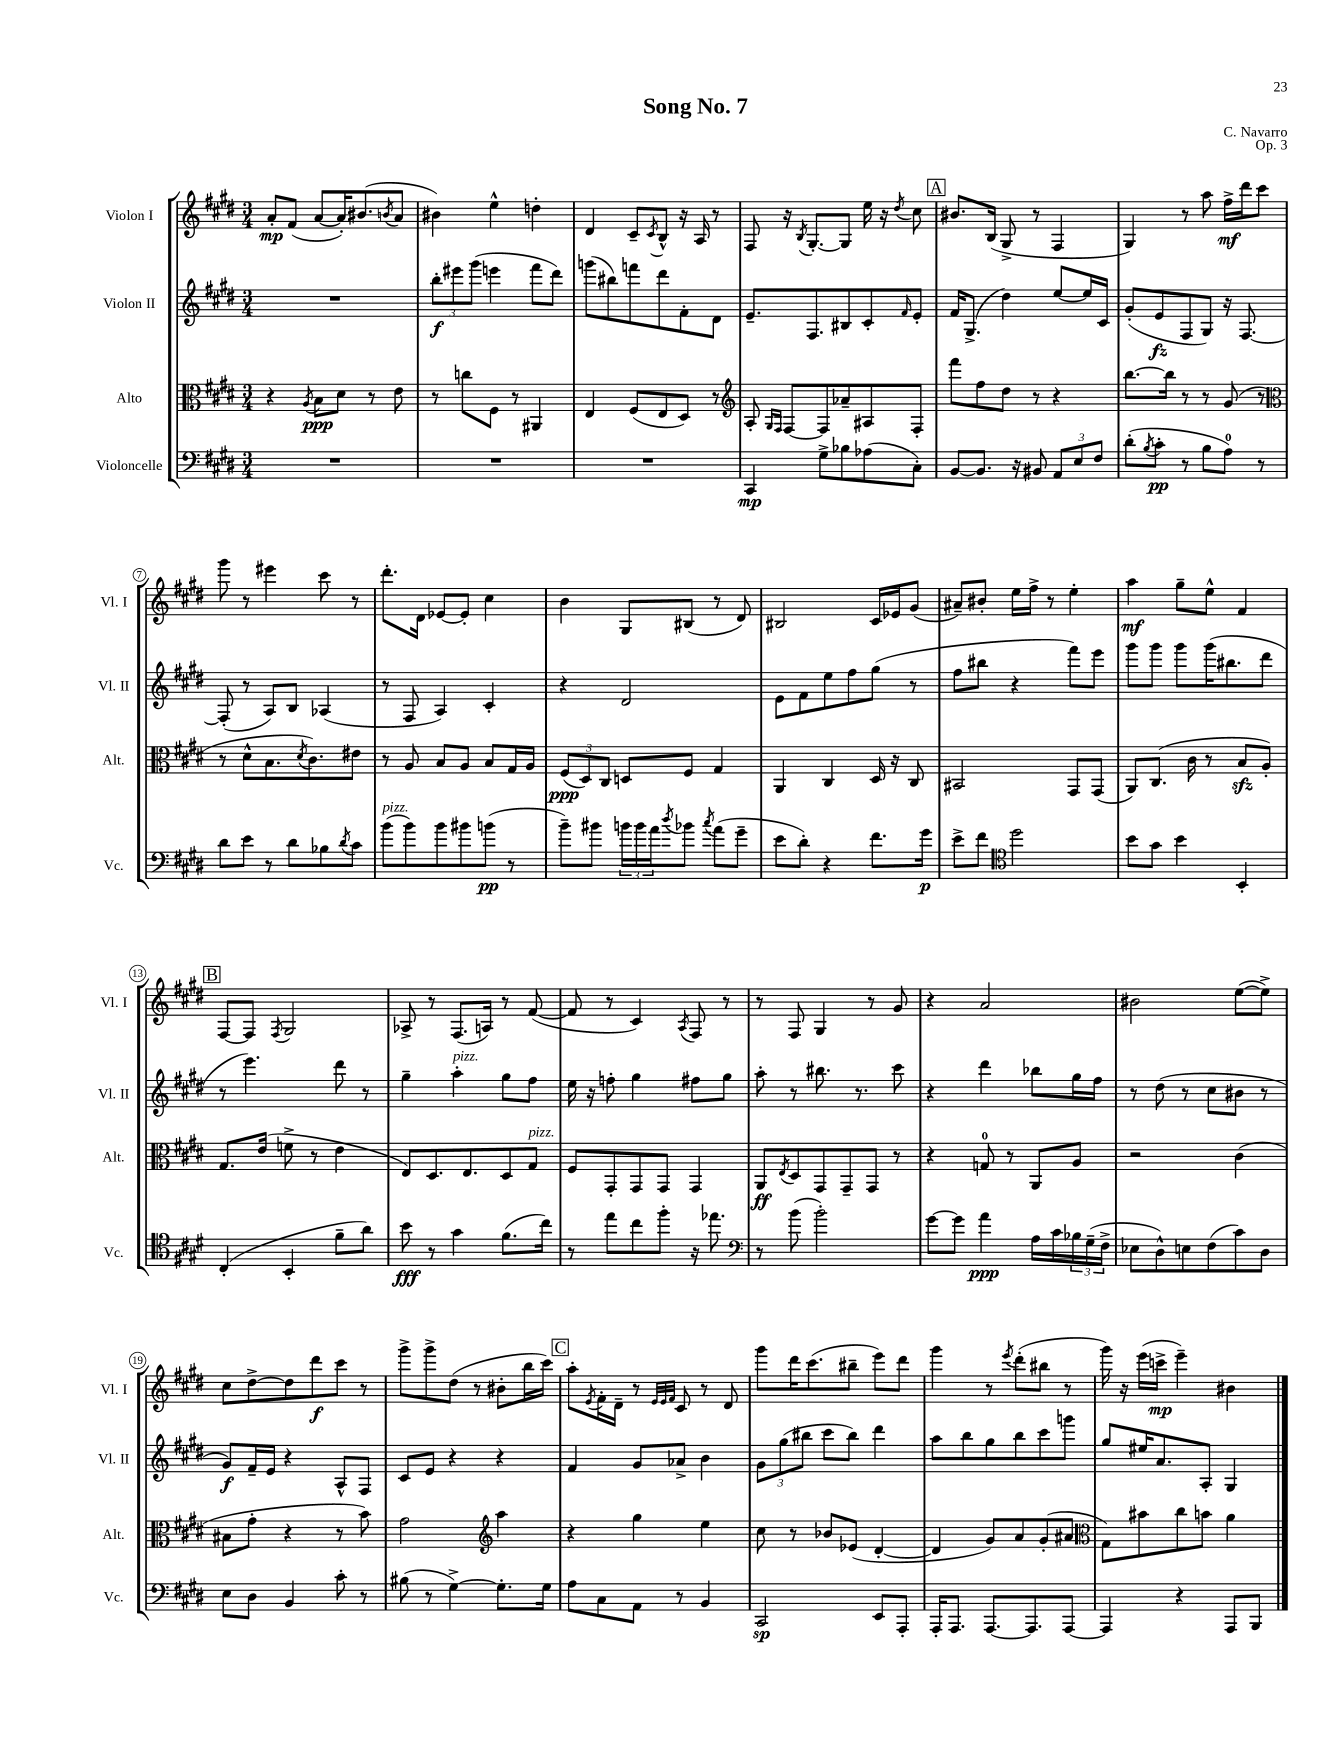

**kern	**dynam	**kern	**dynam	**kern	**dynam	**kern	**dynam
*part4	*part4	*part3	*part3	*part2	*part2	*part1	*part1
*staff4	*staff4	*staff3	*staff3	*staff2	*staff2	*staff1	*staff1
*I"Violoncelle	*	*I"Alto	*	*I"Violon II	*	*I"Violon I	*
*I'Vc.	*	*I'Alt.	*	*I'Vl. II	*	*I'Vl. I	*
*clefF4	*	*clefC3	*	*clefG2	*	*clefG2	*
*k[f#c#g#d#]	*	*k[f#c#g#d#]	*	*k[f#c#g#d#]	*	*k[f#c#g#d#]	*
*M3/4	*	*M3/4	*	*M3/4	*	*M3/4	*
=1	=1	=1	=1	=1	=1	=1	=1
2.r	.	4r	.	2.r	.	8a'/L	mp
.	.	.	.	.	.	(8f#/J	.
.	.	8qA/	.	.	.	.	.
.	.	8B\L	ppp	.	.	[8a/L	.
.	.	8d#\J	.	.	.	16a'/K])	.
.	.	.	.	.	.	(8.b#X/	.
.	.	8r	.	.	.	.	.
.	.	.	.	.	.	8qbn/	.
.	.	8e\	.	.	.	8a/J	.
=2	=2	=2	=2	=2	=2	=2	=2
2.r	.	8r	.	12bb'\L	f	4b#X\)	.
.	.	.	.	12eee#X\	.	.	.
.	.	8ccn\L	.	.	.	.	.
.	.	.	.	(12ggg#\J	.	.	.
.	.	8F#\J	.	4eeen\	.	4ee^^\	.
.	.	8r	.	.	.	.	.
.	.	4AA#X/	.	8fff#\L	.	4ddn'\	.
.	.	.	.	8ddd#\J)	.	.	.
=3	=3	=3	=3	=3	=3	=3	=3
2.r	.	4E/	.	(8gggn\L	.	4d#/	.
.	.	.	.	8bb#X\)	.	.	.
.	.	(8F#/L	.	8fffn\	.	8c#~/L	.
.	.	.	.	.	.	8qc#/	.
.	.	8E/	.	8ddd#\	.	8B^^/J	.
.	.	8D#/J)	.	8f#'\	.	16r	.
.	.	.	.	.	.	16A/	.
.	.	8r	.	8d#\J	.	8r	.
=4	=4	=4	=4	=4	=4	=4	=4
*	*	*clefG2	*	*	*	*	*
4CC#/	mp	8A'/	.	8.e~/L	.	8F#/	.
.	.	16qqG#/LL	.	.	.	.	.
.	.	16qqF#/JJ	.	.	.	.	.
.	.	[8F#/L	.	.	.	16r	.
.	.	.	.	.	.	8qB/	.
.	.	.	.	8.F#/	.	[8.G#'/L	.
8G#^\L	.	8F#/]	.	.	.	.	.
8B-X\	.	8a-X~/	.	8B#X/	.	8G#/J]	.
(8A-X\	.	8A#X/	.	8c#'/	.	16ee\	.
.	.	.	.	.	.	16r	.
.	.	.	.	16qqf#/	.	8qdd#/	.
8C#'\J)	.	8F#'/J	.	8e'/J	.	8cc#\	.
!!LO:REH:place=s1:t=A
=5	=5	=5	=5	=5	=5	=5	=5
[8BB/L	.	8fff#\L	.	16f#/KL	.	8.b#X/L	.
.	.	.	.	(8.G#^/J	.	.	.
8.BB/J]	.	8ff#\	.	.	.	.	.
.	.	.	.	.	.	(16B/Jk	.
.	.	8dd#\J	.	4dd#\)	.	8G#^/	.
16r	.	.	.	.	.	.	.
8BB#X/	.	8r	.	.	.	8r	.
12AA/L	.	4r	.	[8ee/L	.	4F#/	.
12E/	.	.	.	.	.	.	.
.	.	.	.	16ee/L]	.	.	.
12F#/J	.	.	.	.	.	.	.
.	.	.	.	16c#/JJ	.	.	.
=6	=6	=6	=6	=6	=6	=6	=6
(8d#'\L	.	[8.bb\L	.	(8g#'/L	.	4G#/)	.
8qB/	.	.	.	.	.	.	.
8c#'\J	pp	.	.	8e/	fz	.	.
.	.	16bb\Jk]	.	.	.	.	.
8r	.	8r	.	8F#/	.	8r	.
8B\L	.	8r	.	8G#/J)	.	8aa\	.
8A\J)	.	(8g#/	.	16r	.	16ff#^\LL	mf
.	.	.	.	[8.F#/	.	16ddd#\J	.
8r	.	8r	.	.	.	8ccc#\J	.
!!LO:LB:g=z
=7	=7	=7	=7	=7	=7	=7	=7
*	*	*clefC3	*	*	*	*	*
8d#\L	.	8r	.	(8F#'/]	.	8ggg#\	.
8e\J	.	8d#^^\L	.	8r	.	8r	.
8r	.	8.B\	.	8A/L)	.	4eee#X\	.
8d#\L	.	.	.	8B/J	.	.	.
.	.	8qd#/	.	.	.	.	.
.	.	8.c#\)	.	.	.	.	.
8B-X\	.	.	.	(4A-X/	.	8ccc#\	.
8qd#/	.	.	.	.	.	.	.
8c#\J	.	8e#X\J	.	.	.	8r	.
=8	=8	=8	=8	=8	=8	=8	=8
!LO:TX:a:i:t=pizz.	!	!	!	!	!	!	!
(8b\L	.	8r	.	8r	.	8.ddd#'\L	.
8b\)	.	8A/	.	8F#/	.	.	.
.	.	.	.	.	.	16d#\Jk	.
8b\	.	8B/L	.	4A/)	.	[8e-X/L	.
8b#X\	.	8A/J	.	.	.	8e-'/J]	.
(8bn\J	pp	8B/L	.	4c#'/	.	4cc#\	.
8r	.	16G#/L	.	.	.	.	.
.	.	16A/JJ	.	.	.	.	.
=9	=9	=9	=9	=9	=9	=9	=9
8b~\L)	.	(12F#/L	ppp	4r	.	4b\	.
.	.	12D#/)	.	.	.	.	.
8b#X\J	.	.	.	.	.	.	.
.	.	12C#/J	.	.	.	.	.
24bn\LL	.	8Dn/L	.	2d#/	.	8G#/L	.
24b\	.	.	.	.	.	.	.
24a\J	.	.	.	.	.	.	.
8qdd#/	.	.	.	.	.	.	.
8b-X\J	.	8F#/J	.	.	.	(8B#X/J	.
8qcc#/	.	.	.	.	.	.	.
(8a\L	.	4G#/	.	.	.	8r	.
8g#~\J	.	.	.	.	.	8d#/)	.
=10	=10	=10	=10	=10	=10	=10	=10
8e\L	.	4AA/	.	8e\L	.	2B#X/	.
8d#'\J)	.	.	.	8f#\	.	.	.
4r	.	4C#/	.	8ee\	.	.	.
.	.	.	.	8ff#\	.	.	.
8.f#\L	.	16D#/	.	(8gg#\J	.	16c#/LL	.
.	.	16r	.	.	.	16e-X/J	.
.	.	8C#/	.	8r	.	(8g#/J	.
16g#\Jk	p	.	.	.	.	.	.
=11	=11	=11	=11	=11	=11	=11	=11
8e^\L	.	2BB#X/	.	8ff#\L	.	8a#X~/L)	.
8f#\J	.	.	.	8bb#X\J	.	8b#X'/J	.
*clefC4	*	*	*	*	*	*	*
2dd#\	.	.	.	4r	.	16ee\LL	.
.	.	.	.	.	.	16ff#^\JJ	.
.	.	.	.	.	.	8r	.
.	.	8GG#/L	.	8fff#\L)	.	4ee'\	.
.	.	(8GG#/J	.	8eee\J	.	.	.
=12	=12	=12	=12	=12	=12	=12	=12
8b\L	.	8AA/L)	.	8ggg#\L	.	4aa\	mf
8g#\J	.	(8.C#/J	.	8ggg#\J	.	.	.
4b\	.	.	.	8ggg#\L	.	8gg#~\L	.
.	.	16c#\	.	.	.	.	.
.	.	8r	.	(16ggg#\K	.	8ee^^\J	.
.	.	.	.	8.bb#X\	.	.	.
4BB'/	.	8Bzz/L	.	.	.	4f#/	.
.	.	8A'/J)	.	8ddd#\J	.	.	.
!!LO:LB:g=z
!!LO:REH:place=s1:t=B
=13	=13	=13	=13	=13	=13	=13	=13
(4C#'/	.	8.G#/L	.	8r	.	[8F#/L	.
.	.	.	.	4.eee\)	.	8F#/J]	.
.	.	(16e/Jk	.	.	.	.	.
.	.	.	.	.	.	8qF#/	.
4BB'/	.	8fn^\	.	.	.	2G#/	.
.	.	8r	.	.	.	.	.
8f#~\L	.	4e\	.	8ddd#\	.	.	.
8a\J)	.	.	.	8r	.	.	.
=14	=14	=14	=14	=14	=14	=14	=14
8b\	fff	8E/L)	.	4gg#~\	.	8A-X^/	.
8r	.	8.D#/	.	.	.	8r	.
!	!	!	!	!LO:TX:a:i:t=pizz.	!	!	!
4g#\	.	.	.	4aa'\	.	(8.F#/L	.
.	.	8.E/	.	.	.	.	.
.	.	.	.	.	.	16An/Jk)	.
(8.f#\L	.	8D#/	.	8gg#\L	.	8r	.
!	!	!LO:TX:a:i:t=pizz.	!	!	!	!	!
.	.	8G#/J	.	8ff#\J	.	([8f#/	.
16cc#\Jk)	.	.	.	.	.	.	.
=15	=15	=15	=15	=15	=15	=15	=15
8r	.	8F#/L	.	16ee\	.	8f#/]	.
.	.	.	.	16r	.	.	.
8ee\L	.	8GG#'/	.	8ffn'\	.	8r	.
8cc#\	.	8GG#/	.	4gg#\	.	4c#/)	.
8ff#'\J	.	8GG#/J	.	.	.	.	.
.	.	.	.	.	.	8qA/	.
16r	.	4GG#/	.	8ff#X\L	.	8F#/	.
8.ee-X\	.	.	.	.	.	.	.
.	.	.	.	8gg#\J	.	8r	.
=16	=16	=16	=16	=16	=16	=16	=16
*clefF4	*	*	*	*	*	*	*
8r	.	8AA/L	ff	8aa'\	.	8r	.
.	.	8qE/	.	.	.	.	.
(8b\	.	8D#/	.	8r	.	8F#/	.
2b'\)	.	8GG#/	.	8.bb#X\	.	4G#/	.
.	.	8GG#~/	.	.	.	.	.
.	.	.	.	8.r	.	.	.
.	.	8GG#/J	.	.	.	8r	.
.	.	8r	.	8ccc#\	.	8g#/	.
=17	=17	=17	=17	=17	=17	=17	=17
[8g#\L	.	4r	.	4r	.	4r	.
8g#\J]	.	.	.	.	.	.	.
4a\	ppp	8Gn/	.	4ddd#\	.	2a/	.
.	.	8r	.	.	.	.	.
16A\LL	.	8AA/L	.	8bb-X\L	.	.	.
16c#\	.	.	.	.	.	.	.
24B-X\	.	8A/J	.	16gg#\L	.	.	.
(24G#~\	.	.	.	.	.	.	.
.	.	.	.	16ff#\JJ	.	.	.
24F#^\JJ	.	.	.	.	.	.	.
=18	=18	=18	=18	=18	=18	=18	=18
8E-X\L	.	2r	.	8r	.	2b#X\	.
8D#^^\)	.	.	.	(8dd#\	.	.	.
8En\	.	.	.	8r	.	.	.
(8F#\	.	.	.	8cc#\L	.	.	.
8c#\)	.	(4c#\	.	8b#X\J	.	([8ee\L	.
8D#\J	.	.	.	8r	.	8ee^\J])	.
!!LO:LB:g=z
=19	=19	=19	=19	=19	=19	=19	=19
8E\L	.	8B#X\L	.	8g#/L)	f	8cc#\L	.
8D#\J	.	8g#'\J	.	16f#~/L	.	[8dd#^\	.
.	.	.	.	16e/JJ	.	.	.
4BB/	.	4r	.	4r	.	8dd#\]	.
.	.	.	.	.	.	8ddd#\	f
8c#'\	.	8r	.	8A^^/L	.	8ccc#\J	.
8r	.	8b\)	.	8F#/J	.	8r	.
=20	=20	=20	=20	=20	=20	=20	=20
(8B#X\	.	2g#\	.	8c#/L	.	8ggg#^\L	.
8r	.	.	.	8e/J	.	8ggg#^\	.
[4G#^\)	.	.	.	4r	.	(8dd#\J	.
.	.	.	.	.	.	8r	.
*	*	*clefG2	*	*	*	*	*
8.G#'\L]	.	4aa\	.	4r	.	8b#X'\L	.
.	.	.	.	.	.	16bb\L	.
16G#\Jk	.	.	.	.	.	16ccc#\JJ)	.
!!LO:REH:place=s1:t=C
=21	=21	=21	=21	=21	=21	=21	=21
8A\L	.	4r	.	4f#/	.	8aa'\L	.
.	.	.	.	.	.	8qe/	.
8C#\	.	.	.	.	.	16f#'\L	.
.	.	.	.	.	.	16d#~\JJ	.
8AA\J	.	4gg#\	.	8g#/L	.	8r	.
.	.	.	.	.	.	32qqe/LLL	.
.	.	.	.	.	.	32qqe/	.
.	.	.	.	.	.	32qqf#/JJJ	.
8r	.	.	.	8a-X^/J	.	8c#/	.
4BB/	.	4ee\	.	4b\	.	8r	.
.	.	.	.	.	.	8d#/	.
=22	=22	=22	=22	=22	=22	=22	=22
2CC#/	sp	8cc#\	.	12g#\L	.	8ggg#\L	.
.	.	.	.	(12gg#\	.	.	.
.	.	8r	.	.	.	16ddd#\K	.
.	.	.	.	12bb#X\J	.	.	.
.	.	.	.	.	.	(8.ccc#\	.
.	.	8b-X/L	.	8ccc#\L	.	.	.
.	.	(8e-X/J	.	8bb#\J)	.	8bb#X~\J	.
8EE/L	.	[4d#'/	.	4ddd#\	.	8eee\L)	.
8AAA'/J	.	.	.	.	.	8ddd#\J	.
=23	=23	=23	=23	=23	=23	=23	=23
16AAA'/KL	.	4d#/]	.	8aa\L	.	4ggg#\	.
8.AAA/J	.	.	.	.	.	.	.
.	.	.	.	8bb\	.	.	.
[8.AAA/L	.	8g#/L)	.	8gg#\	.	8r	.
.	.	.	.	.	.	8qeee/	.
.	.	8a/	.	8bb\	.	(8ddd#'\L	.
8.AAA/]	.	.	.	.	.	.	.
.	.	(8g#'/	.	8ccc#\	.	8bb#X\J	.
[8AAA/J	.	8a#X/J	.	8gggn\J	.	8r	.
=24	=24	=24	=24	=24	=24	=24	=24
*	*	*clefC3	*	*	*	*	*
4AAA/]	.	8G#\L)	.	8gg#/L	.	16ggg#\)	.
.	.	.	.	.	.	16r	.
.	.	8b#X\	.	16ee#X/K	.	(16eee\LL	.
.	.	.	.	8.a/	.	16cccn^\JJ	mp
4r	.	8cc#\	.	.	.	4eee~\)	.
.	.	8bn\J	.	8A'/J	.	.	.
8AAA/L	.	4a\	.	4G#/	.	4b#X\	.
8BBB/J	.	.	.	.	.	.	.
==	==	==	==	==	==	==	==
*-	*-	*-	*-	*-	*-	*-	*-
